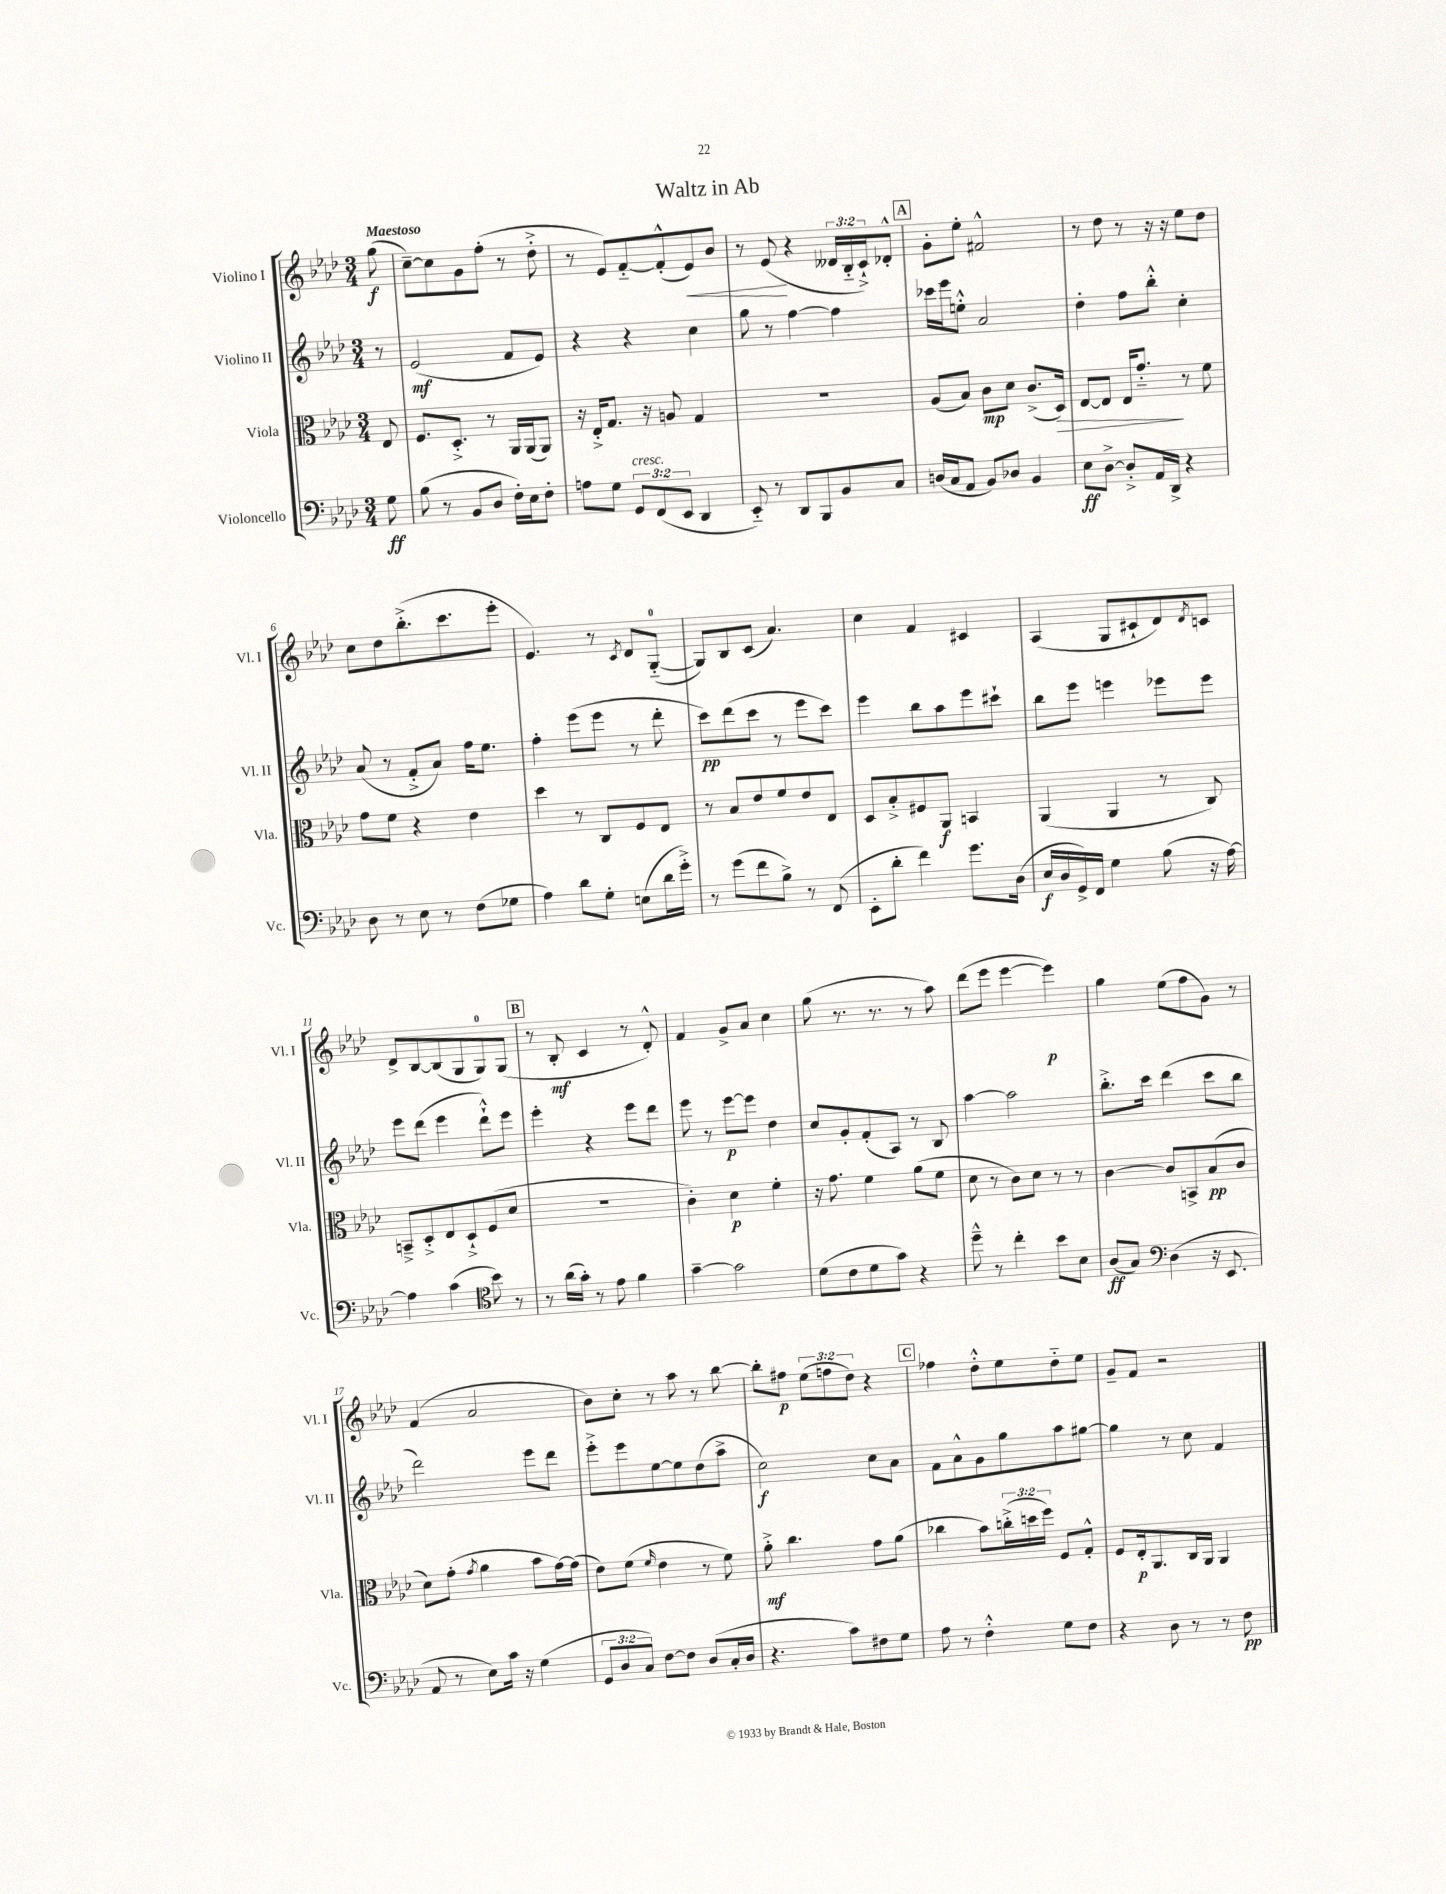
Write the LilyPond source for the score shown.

\header { title = "Waltz in Ab" }
<<
\new StaffGroup <<
\new Staff = "s0" \with { instrumentName = "Violino I" shortInstrumentName = "Vl. I" } {
    \clef treble \key aes \major \numericTimeSignature \time 3/4 \override Staff.TupletNumber.text = #tuplet-number::calc-fraction-text \partial 8 \tempo "Maestoso"
    g''8\f( |
    c''8~--) c''8 g'8 f''8-.( r8 des''8-.-> |
    r8 ees'8) f'8~-_ f'8-.-^( ees'8\<) bes'8 |
    r8 ees'8\!( r4 \tuplet 3/2 { deses'16 bes16-_ c'16-!->) } des'8-.-^ |
    \mark \markup { \box "A" } g'8-. ees''8-. fis'2-^ |
    r8 des''8 r8 r16 r16 ees''8 des''8 |
    c''8 des''8 bes''8.-.->( c'''8. ees'''8-. |
    ees'4.) r8 \acciaccatura { c'8 } des'8 g8-0~-_( |
    g8) bes8 c'8( aes'4.) |
    c''4 f'4 cis'4 |
    aes4( g8 cis'8-! des'8) \acciaccatura { des'8 } c'8 |
    des'8-> bes8~ bes8( g8 g8-0) g8( |
    \mark \markup { \box "B" } r8 bes8-.\mf c'4 r8 des'8-.-^) |
    f'4 g'8-> aes'8 c''4 |
    g''8( r8. r8. r8 aes''8) |
    des'''8( ees'''8 ees'''4~ ees'''4\p) |
    g''4 ees''8( f''8 g'8) r8 |
    f'4( aes'2 |
    bes'8) c''8-. r8 aes''8 r8 bes''8~ |
    bes''8-. fis''8\p \tuplet 3/2 { ees''8( f''8 des''8) } r4 |
    \mark \markup { \box "C" } fes''4 des''8-.-^ ees''8 des''8-_ ees''8 |
    g'8-- f'8 r2 \bar "|." |
}
\new Staff = "s1" \with { instrumentName = "Violino II" shortInstrumentName = "Vl. II" } {
    \clef treble \key aes \major \numericTimeSignature \time 3/4 \partial 8
    r8 |
    ees'2\mf( f'8 ees'8) |
    r4 r4 c''4 |
    g''8 r8 f''4~ f''4 |
    \mark \markup { \box "A" } ces'''16 ees'''16 e''8-.-^ aes'2 |
    des''4-. f''8 bes''8-.-^ c''4-. |
    aes'8( r8 f'8-.-> aes'8) f''16 ees''8. |
    f''4-. ees'''8( ees'''8 r8 des'''8-. |
    c'''8\pp) des'''8( c'''8 r8 ees'''8 c'''8) |
    ees'''4 bes''8 aes''8 ees'''8 cis'''8-! |
    bes''8 ees'''8 e'''4 ees'''8 ees'''8 |
    ees'''8 des'''8( ees'''4 des'''8-!-^) ees'''8 |
    \mark \markup { \box "B" } ees'''4-. r4 ees'''8 des'''8 |
    ees'''8 r8 ees'''8~\p ees'''8 des''4 |
    c''8 g'8-. f'8-.( aes8) r8 bes8 |
    aes''4~ aes''2 |
    bes''8.-.-> c'''16 des'''4( c'''8 bes''8 |
    des'''2) ees'''8 des'''8 |
    ees'''8-.-> ees'''8 ees''8~ ees''8 des''8( aes''8-> |
    c''2\f) c''8 aes'8 |
    \mark \markup { \box "C" } f'8 aes'8-^ g'8 g''8 aes''8 gis''8~ |
    gis''4 r8 c''8 f'4 \bar "|." |
}
\new Staff = "s2" \with { instrumentName = "Viola" shortInstrumentName = "Vla." } {
    \clef alto \key aes \major \numericTimeSignature \time 3/4 \override Staff.TupletNumber.text = #tuplet-number::calc-fraction-text \partial 8
    ees8 |
    f8. des8.-.-> r8 aes,16 aes,16( aes,8) |
    r16 ees16-.-> g8. r16 a8 g4 |
    R2. |
    \mark \markup { \box "A" } aes8( bes8) c'8\mp des'8 c'8.->( des16\>) |
    ees8~ ees8 ees16 g'8.-_\! r8 f'8 |
    g'8 f'8 r4 ees'4 |
    des''4 r8 c8 f8 ees8 |
    r8 bes8 ees'8 f'8 ees'8 ees8 |
    des8 bes8-.-> fis8 aes,8\f b,4 |
    aes,4( aes,4 r8 c8) |
    b,8---> des8-.-> ees8 des8-!-> f8( des'8 |
    \mark \markup { \box "B" } R2. |
    c'4-.) des'4\p f'4-. |
    r16 g'8. f'4 aes'8( f'8 |
    des'8 r8 c'8) des'8 r8 r8 |
    c'4~ c'8 b,8-> bes8\pp( c'8 |
    des'8) g'8-.( \acciaccatura { g'8 } aes'4 bes'8 g'16~) g'16( |
    ees'8) f'8( \grace { f'16 } ees'4 r8 f'8) |
    aes'8-.->\mf c''4. g'8 aes'8( |
    \mark \markup { \box "C" } ces''4 bes'8) \tuplet 3/2 { c''16-.->( d''16 f''16) } f8 g8-.-^ |
    f8 ees16-.\p aes,8. c16 aes,16 aes,4 \bar "|." |
}
\new Staff = "s3" \with { instrumentName = "Violoncello" shortInstrumentName = "Vc." } {
    \clef bass \key aes \major \numericTimeSignature \time 3/4 \override Staff.TupletNumber.text = #tuplet-number::calc-fraction-text \partial 8
    g8\ff |
    bes8( r8 bes,8 des8 f16-.) ees16 f8-. |
    a8 g8 \tuplet 3/2 { g,8^\markup { \italic "cresc." } f,8( ees,8 } des,4 |
    ees,8-_) r8 des,8 bes,,8 bes,8 c8 |
    \mark \markup { \box "A" } d16( c16 aes,8 bes,8) des8 bes,4 |
    ees8\ff des8~-> des8-.-> aes,16 des,16-> r4 |
    des8 r8 ees8 r8 f8( ges8 |
    aes4) des'8 g8-. e8( des'16 g'16-.->) |
    r8 g'8( f'8 bes8->) r8 f,8( |
    ees,8-. des'8-. f'4) g'8. des16( |
    ees16\f des16 g,16->) f,16 g4 bes8( r16 aes16~) |
    aes4 c'4( \clef tenor bes'8) r8 |
    \mark \markup { \box "B" } r8 aes'16( g'16-.) r8 ees'8 f'4 |
    g'4~-- g'2 |
    des'8( c'8 des'8 g'8) r4 |
    des''8---^ r8 c''4-. bes'8 bes8 |
    aes8\ff( g8) \clef bass des4( r16 ees,8. |
    aes,8 r8 ees8) c'16 r16 g4( |
    \tuplet 3/2 { g,8 des8 c8) } f8~ f8 des8( c16-. des16 |
    r4. c'8) fis8 g8 |
    \mark \markup { \box "C" } aes8 r8 f4-.-^ g8 f8 |
    r4 des8 r8 r8 f8\pp \bar "|." |
}
>>
>>
